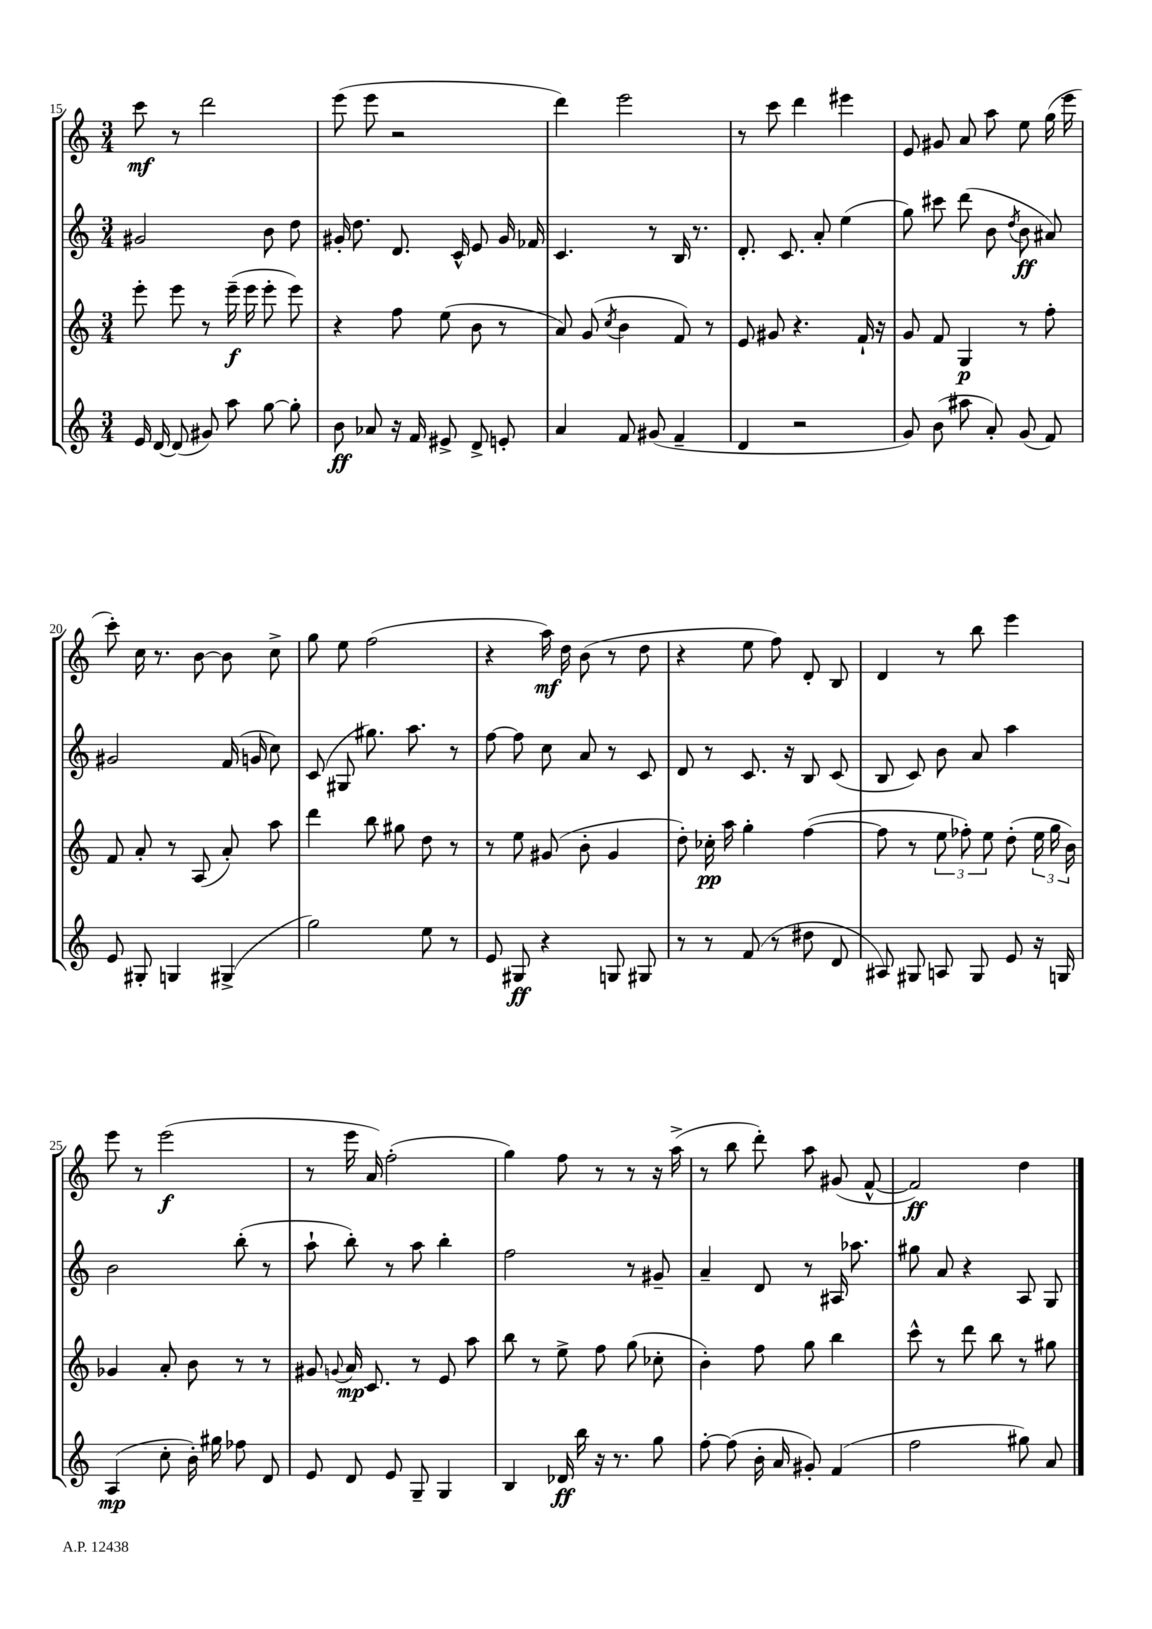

**kern	**kern	**kern	**kern
*staff4	*staff3	*staff2	*staff1
*clefG2	*clefG2	*clefG2	*clefG2
*k[]	*k[]	*k[]	*k[]
*M3/4	*M3/4	*M3/4	*M3/4
16e	8eee'	2g#	8ccc
[16d	.	.	.
(8d]	8eee	.	8r
8g#)	8r	.	2ddd
8aa	(16eee~	.	.
.	16eee	.	.
[8gg	8eee'	8b	.
8gg']	8eee)	8dd	.
=	=	=	=
8b	4r	16g#'	(8eee
.	.	8.dd	.
8a-	.	.	8eee
16r	8ff	8.d	2r
16f	.	.	.
8e#^	(8ee	.	.
.	.	16c^^	.
8d^	8b	8e	.
8e'	8r	16g#	.
.	.	16f-	.
=	=	=	=
4a	8a)	4.c	4ddd)
.	(8g	.	.
.	8qcc	.	.
8f	4b	.	2eee
(8g#	.	8r	.
4f~	8f)	16B	.
.	.	8.r	.
.	8r	.	.
=	=	=	=
4d	8e	8.d'	8r
.	8g#	.	8ccc
.	.	8.c	.
2r	4.r	.	4ddd
.	.	8a'	.
.	.	(4ee	4eee#
.	16f`	.	.
.	16r	.	.
=	=	=	=
8g)	8g	8gg)	8e
(8b	8f	8ccc#	8g#
8aa#	4G	(8ddd	8a
8a')	.	8b	8aa
.	.	8qdd	.
(8g	8r	8b	8ee
8f)	8ff'	8a#)	(16gg
.	.	.	16eee
=	=	=	=
8e	8f	2g#	8ccc')
8G#'	8a'	.	16cc
.	.	.	8.r
4G	8r	.	.
.	(8A	.	[8b
(4G#^	8a')	(16f	8b]
.	.	16g	.
.	8aa	8cc)	8cc^
=	=	=	=
2gg)	4ddd	(8c	8gg
.	.	8G#	8ee
.	8bb	8.gg#)	(2ff
.	8gg#	.	.
.	.	8.aa	.
8ee	8dd	.	.
8r	8r	8r	.
=	=	=	=
8e	8r	[8ff	4r
8G#	8ee	8ff]	.
4r	(8g#	8cc	16aa)
.	.	.	16dd
.	8b'	8a	(8b
8G	4g#	8r	8r
8G#	.	8c	8dd
=	=	=	=
8r	8dd')	8d	4r
8r	16cc-'	8r	.
.	16aa	.	.
(8f	4gg'	8.c	8ee
8r	.	.	8ff)
.	.	16r	.
8dd#	([4ff	8B	8d'
8d	.	(8c	8B
=	=	=	=
8A#)	8ff]	8B	4d
8G#	8r	8c)	.
8A	12ee	8b	8r
.	12ff-')	.	.
8G#	.	8a	8bb
.	12ee	.	.
8e	(8dd'	4aa	4eee
16r	24ee	.	.
.	24gg	.	.
16G	.	.	.
.	24b)	.	.
=	=	=	=
(4A	4g-	2b	8eee
.	.	.	8r
8cc'	8a'	.	(2eee
16b')	8b	.	.
16gg#	.	.	.
8ff-	8r	(8bb'	.
8d	8r	8r	.
=	=	=	=
8e	8g#	8aa`	8r
.	8qqg	.	.
8d	16a	8bb')	16eee
.	8.c	.	16a)
8e	.	8r	(2ff'
8G~	8r	8aa	.
4G	8e	4bb'	.
.	8aa	.	.
=	=	=	=
4B	8bb	2ff	4gg)
.	8r	.	.
16d-	8ee^	.	8ff
16bb	.	.	.
16r	8ff	.	8r
8.r	.	.	.
.	(8gg	8r	8r
8gg	8cc-'	8g#~	16r
.	.	.	(16aa^
=	=	=	=
[8ff'	4b')	4a~	8r
(8ff]	.	.	8bb
16b'	8ff	8d	8ddd')
16a	.	.	.
8g#')	8gg	8r	8aa
(4f	4bb	16A#	(8g#
.	.	8.aa-	.
.	.	.	[8f^^
=	=	=	=
2ff	8ccc^^	8gg#	2f])
.	8r	8a	.
.	8ddd	4r	.
.	8bb	.	.
8gg#)	8r	8A	4dd
8a	8gg#	8G	.
==	==	==	==
*-	*-	*-	*-
